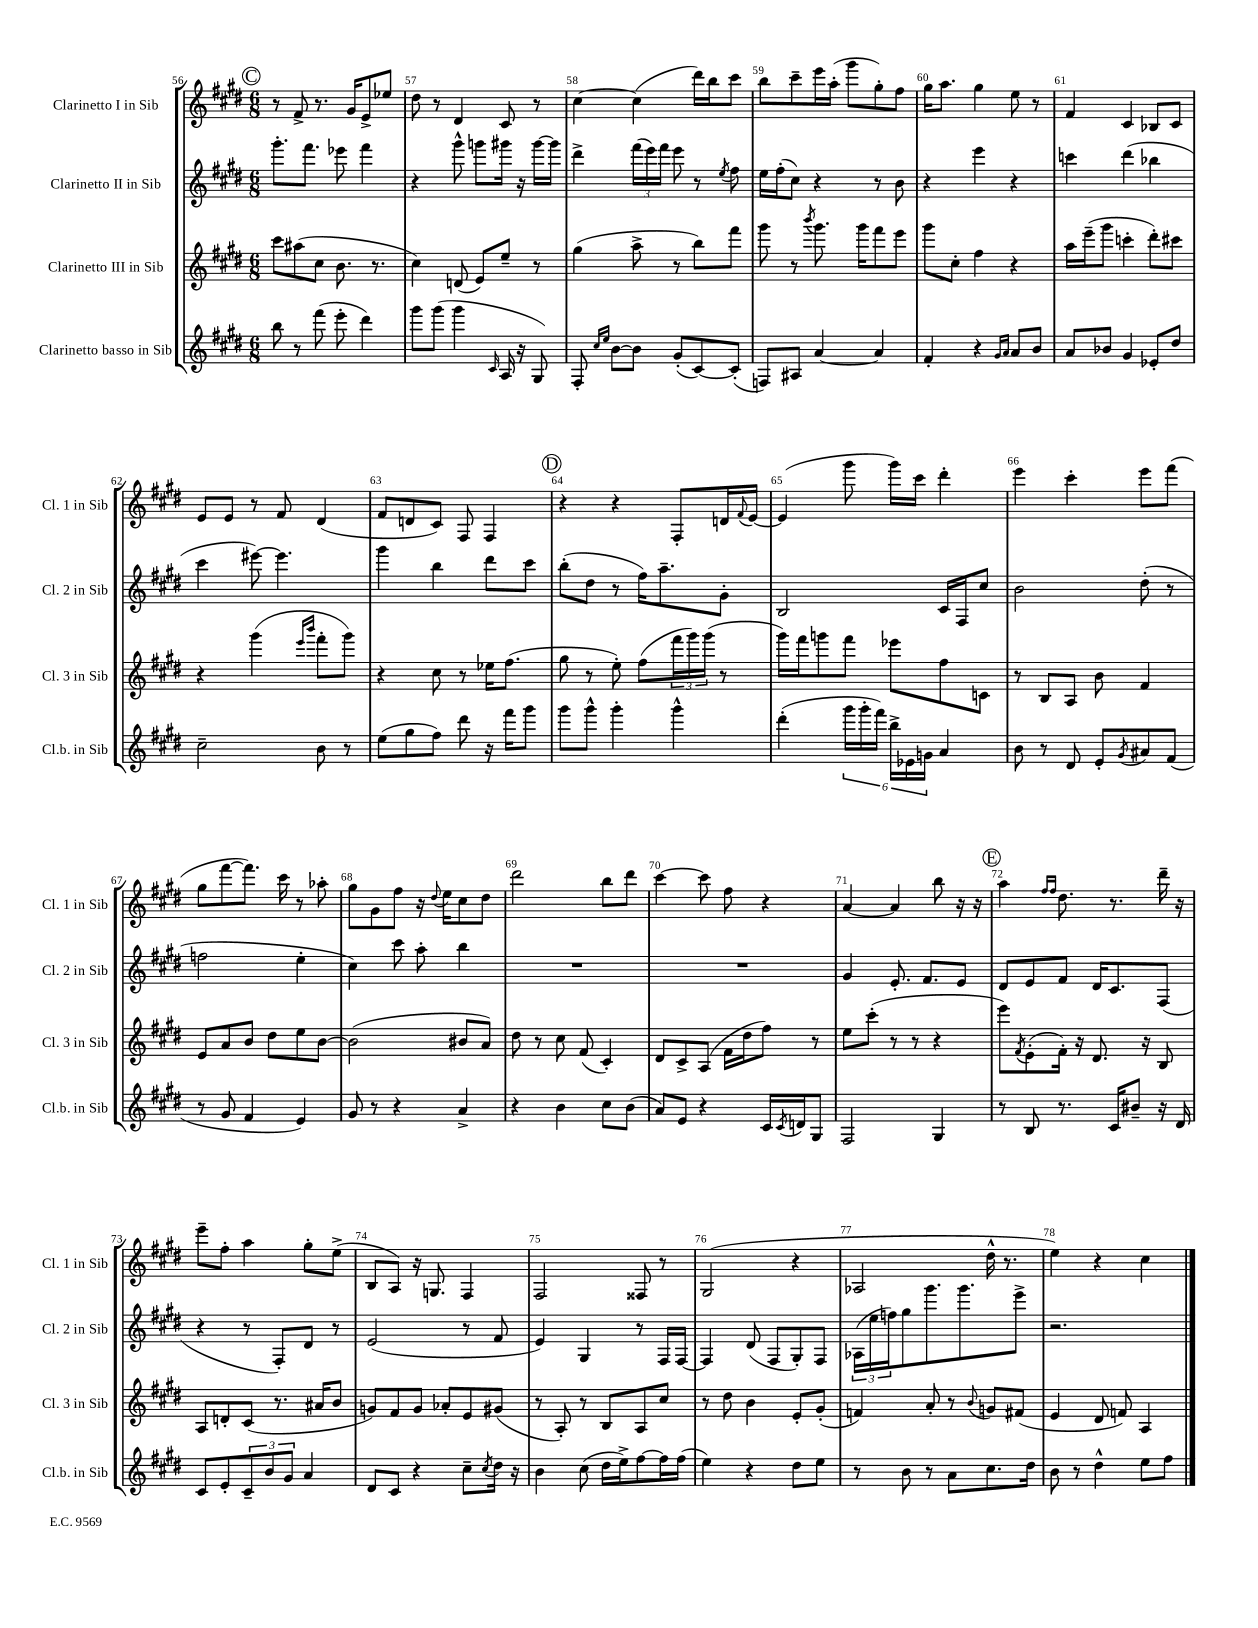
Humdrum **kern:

**kern	**kern	**kern	**kern
*part4	*part3	*part2	*part1
*staff4	*staff3	*staff2	*staff1
*I"Clarinetto basso in Sib	*I"Clarinetto III in Sib	*I"Clarinetto II in Sib	*I"Clarinetto I in Sib
*I'Cl.b. in Sib	*I'Cl. 3 in Sib	*I'Cl. 2 in Sib	*I'Cl. 1 in Sib
*clefG2	*clefG2	*clefG2	*clefG2
*k[f#c#g#d#]	*k[f#c#g#d#]	*k[f#c#g#d#]	*k[f#c#g#d#]
*M6/8	*M6/8	*M6/8	*M6/8
!!LO:REH:place=s1:t=C
=56	=56	=56	=56
8bb\	8ccc#\L	8.ggg#'\L	8r
8r	(8aa#X\	.	8f#^/
.	.	8.fff#\J	.
(8fff#\	8cc#\J	.	8.r
8eee'\	8.b\	8eee-X\	.
.	.	.	16g#/KL
4ddd#\)	.	4fff#\	8e^/
.	8.r	.	.
.	.	.	8ee-X/J
=57	=57	=57	=57
8ggg#\L	4cc#\)	4r	8dd#\
(8ggg#\J	.	.	8r
4ggg#\	(8dn/	8ggg#^^\	4d#/
.	8e/L)	8gggn\L	.
16qqc#/	.	.	.
16A/	8ee~/J	16ggg#X\Jk	8c#/
16r	.	16r	.
8G#/)	8r	[16ggg#\LL	8r
.	.	16ggg#\JJ]	.
=58	=58	=58	=58
8F#'/	(4gg#\	4ddd#^\	[4cc#\
16qqcc#/LL	.	.	.
16qqee/JJ	.	.	.
[8b\L	.	.	.
8b\J]	8aa^\	(24fff#\LL	(4cc#\]
.	.	24eee\)	.
.	.	24fff#\JJ	.
(8g#'/L	8r	8eee\	.
[8c#/)	8bb\L)	8r	16ddd#\LL)
.	.	.	16bb\J
.	.	8qee/	.
(8c#'/J]	8fff#\J	8ff#\	8ccc#\J
=59	=59	=59	=59
8Fn/L)	8ggg#\	16ee\LL	8bb\L
.	.	(16ff#'\J	.
8A#X/J	8r	8cc#\J)	8ccc#~\
.	8qbbb/	.	.
[4a/	8.ggg#\	4r	16eee\L
.	.	.	(16aa'\JJ
.	.	.	8ggg#\L
.	16ggg#\KL	.	.
4a/]	8fff#\	8r	8gg#'\)
.	8eee\J	8b\	8ff#\J
=60	=60	=60	=60
4f#'/	8ggg#\L	4r	16gg#\KL
.	.	.	8.aa\J
.	8cc#'\J	.	.
4r	4ff#\	4eee\	4gg#\
16qqg#/LL	.	.	.
16qqa/JJ	.	.	.
8a/L	4r	4r	8ee\
8b/J	.	.	8r
=61	=61	=61	=61
8a/L	16aa\LL	4cccn\	4f#/
.	(16eee~\J	.	.
8b-X/J	8ggg#\J	.	.
4g#/	4cccn'\	(4ddd#\	4c#/
8e-X'/L	8ddd#'\L)	4bb-X\	8B-X/L
8dd#/J	8ccc#X\J	.	8c#/J
!!LO:LB:g=z
=62	=62	=62	=62
2cc#~\	4r	4ccc#\	8e/L
.	.	.	8e/J
.	(4ggg#\	[8eee#X\)	8r
.	.	4.eee#\]	8f#/
.	16qqeee/LL	.	.
.	16qqbbb/JJ	.	.
8b\	8fff#'\L	.	(4d#/
8r	8ggg#\J)	.	.
=63	=63	=63	=63
(8ee\L	4r	4ggg#\	8f#/L
8gg#\	.	.	8dn/
8ff#\J)	8cc#\	4bb\	8c#/J)
8ddd#\	8r	.	8F#/
16r	16ee-X\KL	8ddd#\L	4F#/
16fff#\KL	(8.ff#\J	.	.
8ggg#\J	.	8ccc#\J	.
!!LO:REH:place=s1:t=D
=64	=64	=64	=64
8ggg#\L	8gg#\	(8bb'\L	4r
8ggg#^^\J	8r	8dd#\J	.
4ggg#'\	8ee'\)	8r	4r
.	(8ff#\L	16ff#\KL)	.
.	.	8.aa~\	.
4ggg#^^\	24fff#\L	.	8F#'/L
.	24ggg#\)	.	.
.	(24ggg#\JJ	.	.
.	8r	8g#'\J	16dn/L
.	.	.	8qqf#/
.	.	.	[16e/JJ
=65	=65	=65	=65
(4ddd#'\	16ggg#\LL)	2B/	(4e/]
.	16fff#\J	.	.
.	8gggn\	.	.
24ggg#\LL	8fff#\J	.	8ggg#\
24ggg#'\	.	.	.
24fff#\JJ)	.	.	.
24bb^\LL	8eee-X\L	.	16ggg#\LL)
24e-X\	.	.	.
.	.	.	16ccc#\JJ
24gn\JJ	.	.	.
4a/	8ff#\	16c#/LL	4ddd#'\
.	.	16F#/J	.
.	8cn\J	8cc#/J	.
=66	=66	=66	=66
8b\	8r	2b\	4eee\
8r	8B/L	.	.
8d#/	8A/J	.	4ccc#'\
8e'/L	8b\	.	.
8qg#/	.	.	.
8a#X/	4f#/	(8dd#'\	8eee\L
(8f#/J	.	8r	(8fff#\J
!!LO:LB:g=z
=67	=67	=67	=67
8r	8e/L	2ffn\	8gg#\L
8g#/	8a/	.	[8fff#\
4f#/	8b/J	.	8.fff#\J])
.	8dd#\L	.	.
.	.	.	16ccc#\
4e/)	8ee\	4ee'\	8r
.	[8b\J	.	8aa-X'\
=68	=68	=68	=68
8g#/	(2b\]	4cc#\)	8gg#\L
8r	.	.	8g#\
4r	.	8ccc#\	8ff#\J
.	.	8aa'\	16r
.	.	.	8qqdd#/
.	.	.	16ee\KL
4a^/	8b#X/L	4bb\	8cc#\
.	8a/J)	.	8dd#\J
=69	=69	=69	=69
4r	8dd#\	2.r	2ddd#\
.	8r	.	.
4b\	8cc#\	.	.
.	(8f#/	.	.
8cc#\L	4c#'/)	.	8bb\L
(8b\J	.	.	8ddd#\J
=70	=70	=70	=70
8a/L)	8d#/L	2.r	[4ccc#\
8e/J	8c#^/	.	.
4r	(8A/J	.	8ccc#\]
.	16f#\LL	.	8ff#\
.	16dd#\J	.	.
16c#/LL	8ff#\J)	.	4r
8qc#/	.	.	.
16dn/J	.	.	.
8G#/J	8r	.	.
=71	=71	=71	=71
2F#/	8ee\L	4g#/	[4a/
.	(8ccc#'\J	.	.
.	8r	8.e'/	4a/]
.	8r	.	.
.	.	8.f#/L	.
4G#/	4r	.	8bb\
.	.	8e/J	16r
.	.	.	16r
!!LO:REH:place=s1:t=E
=72	=72	=72	=72
8r	8eee\L)	8d#/L	4aa\
.	8qf#/	.	.
8B/	(8e'\	8e/	.
.	.	.	16qqff#/LL
.	.	.	16qqff#/JJ
8.r	16f#'\Jk)	8f#/J	8.dd#\
.	16r	.	.
.	8.d#/	16d#/KL	.
16c#/KL	.	8.c#/	8.r
8b#X~/J	.	.	.
.	16r	.	.
16r	8B/	(8F#/J	16ddd#~\
16d#/	.	.	16r
!!LO:LB:g=z
=73	=73	=73	=73
8c#/L	8A/L	4r	8eee~\L
8e'/	8dn'/	.	8ff#'\J
12c#~/	(8c#/J	8r	4aa\
12b/	.	.	.
.	8.r	8F#'/L)	.
12g#/J	.	.	.
4a/	.	8d#/J	8gg#'\L
.	16a#X/KL	.	.
.	8b/J	8r	(8ee^\J
=74	=74	=74	=74
8d#/L	8gn/L)	(2e/	8B/L
8c#/J	8f#/	.	8A/J)
4r	8g/J	.	16r
.	.	.	8.Gn/
.	8a-X'/L	.	.
8cc#~\L	8e/	8r	4F#/
8qcc#/	.	.	.
16dd#\Jk	(8g#X/J	8f#/	.
16r	.	.	.
=75	=75	=75	=75
4b\	8r	4e/)	2F#/
.	8A'/)	.	.
(8cc#\	8r	4G#/	.
16dd#\LL	8B/L	.	.
16ee^\J)	.	.	.
[8ff#\	8A/	8r	8F##X/
16ff#\L]	8cc#/J	16F#/LL	8r
(16ff#\JJ	.	[16F#/JJ	.
=76	=76	=76	=76
4ee\)	8r	4F#/]	(2G#/
.	8dd#\	.	.
4r	4b\	(8d#/	.
.	.	8F#/L	.
8dd#\L	8e'/L	8G#'/)	4r
8ee\J	(8g#'/J	8F#/J	.
=77	=77	=77	=77
8r	4fn/)	(24A-X\LL	2A-X/
.	.	24ee\	.
.	.	24ffn\J)	.
8b\	.	8gg#\	.
8r	8a'/	8.ggg#\	.
8a\L	8r	.	.
.	.	8.ggg#\	.
.	8qqb/	.	.
8.cc#\	8gn/L	.	16dd#^^\
.	.	.	8.r
.	(8f#X/J	8eee^\J	.
16dd#\Jk	.	.	.
=78	=78	=78	=78
8b\	4e/	2.r	4ee\)
8r	.	.	.
4dd#^^\	8d#/	.	4r
.	8fn/)	.	.
8ee\L	4A/	.	4cc#\
8ff#\J	.	.	.
==	==	==	==
*-	*-	*-	*-
